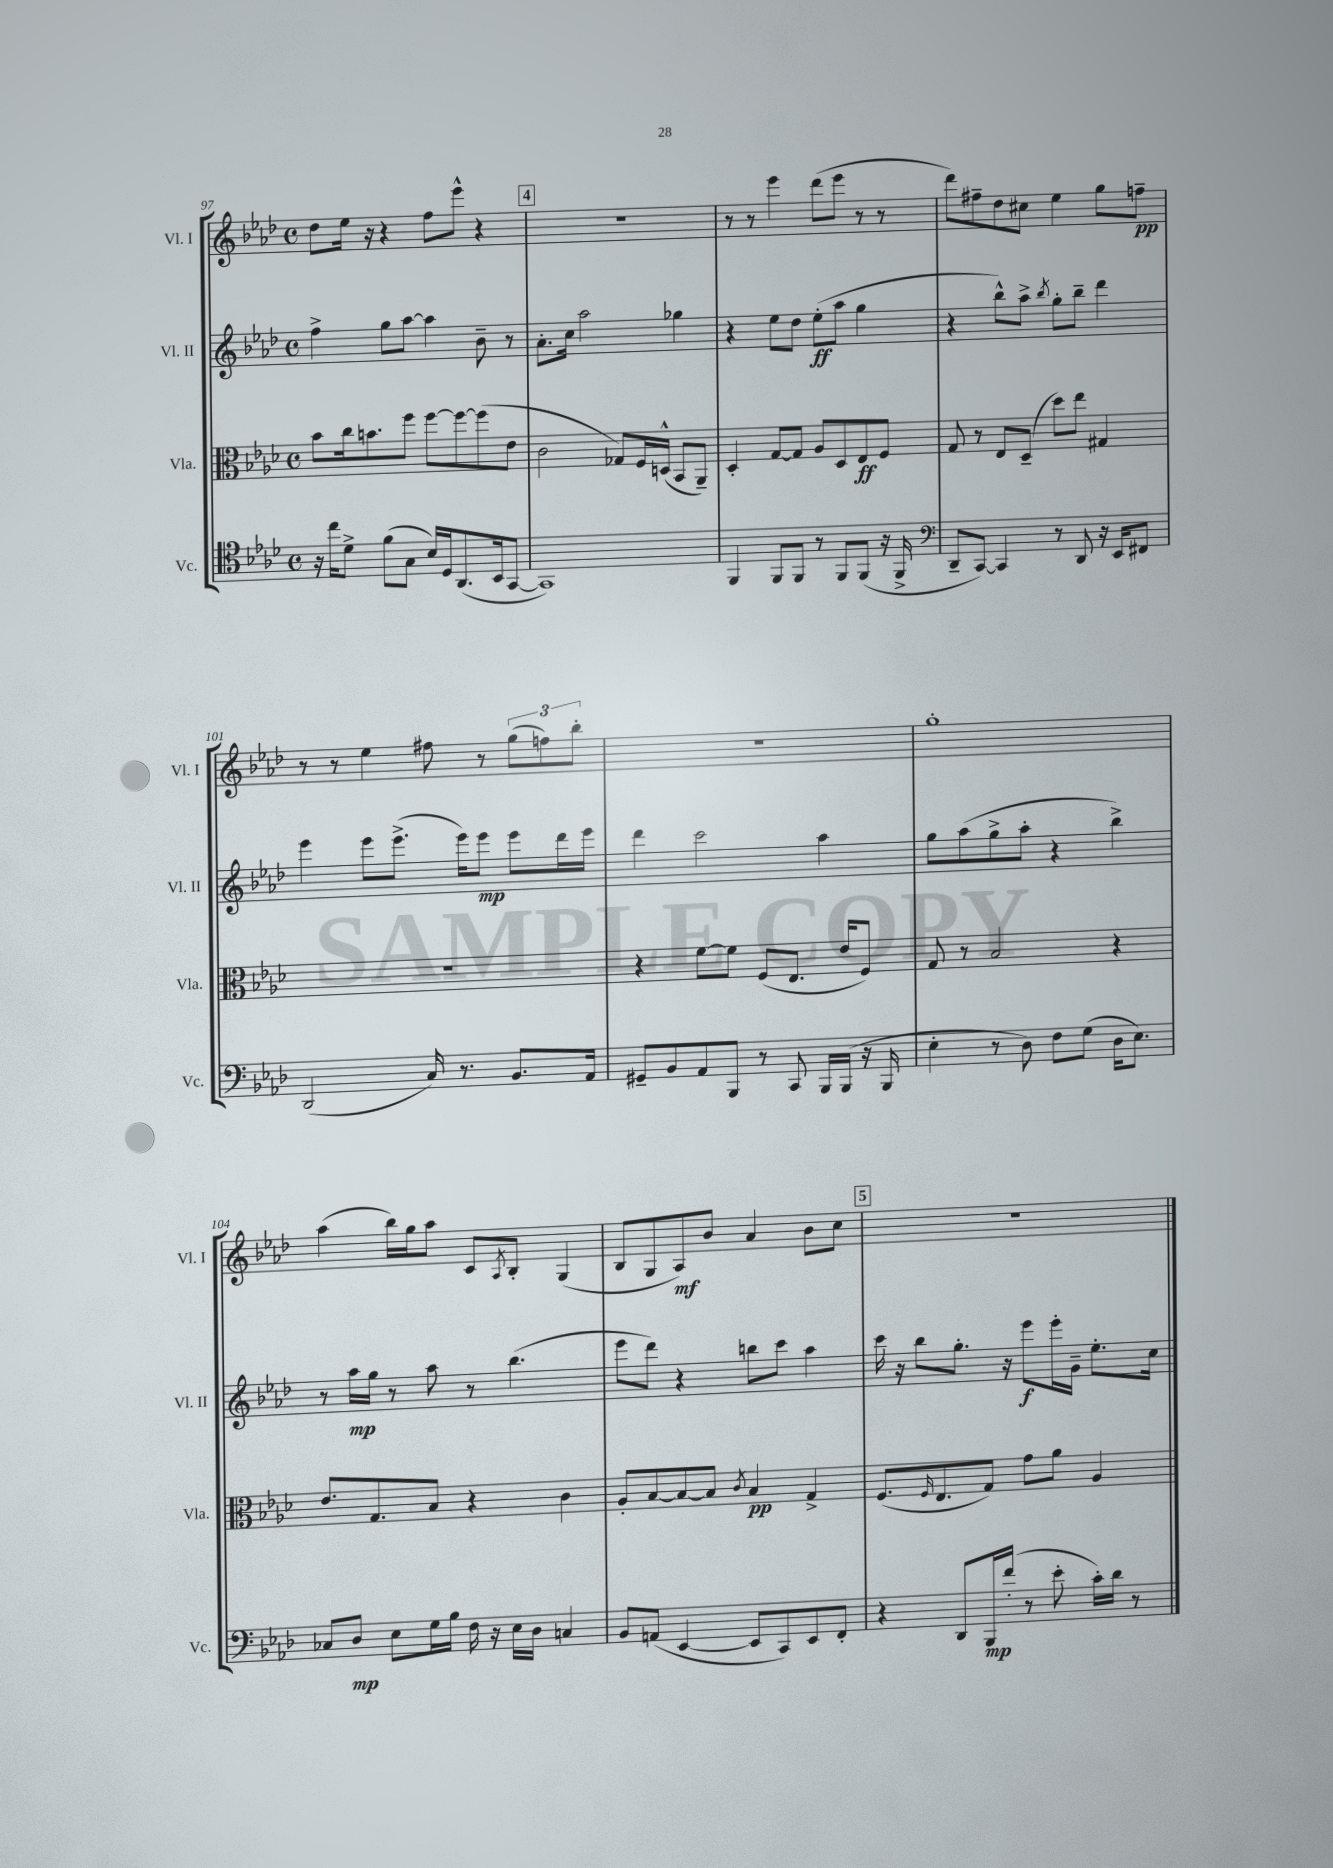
<<
\new StaffGroup <<
\new Staff = "s0" \with { instrumentName = "Vl. I" shortInstrumentName = "Vl. I" } {
    \clef treble \key aes \major \defaultTimeSignature \time 4/4
    des''8 ees''16 r16 r4 f''8 ees'''8-^ r4 |
    \mark \markup { \box "4" } R1 |
    r8 r8 ees'''4 des'''8( ees'''8 r8 r8 |
    des'''8) fis''8-- des''8 cis''8 ees''4 g''8 f''8--\pp |
    r8 r8 ees''4 fis''8 r8 \tuplet 3/2 { g''8( f''8) bes''8-. } |
    R1 |
    g''1-. |
    aes''4( bes''16) g''16 aes''8 c'8 \acciaccatura { aes8 } bes8-. g4( |
    bes8 g8 aes8\mf) bes'8 aes'4 bes'8 c''8 |
    \mark \markup { \box "5" } r1 \bar "|." |
}
\new Staff = "s1" \with { instrumentName = "Vl. II" shortInstrumentName = "Vl. II" } {
    \clef treble \key aes \major \defaultTimeSignature \time 4/4
    f''4-> g''8 aes''8~ aes''4 bes'8-- r8 |
    \mark \markup { \box "4" } aes'8.-. c''16 aes''2 ges''4 |
    r4 ees''8 des''8 ees''8-.\ff( aes''8 g''4 |
    r4 bes''8-^) aes''8-> \acciaccatura { bes''8 } g''8-. bes''8-- des'''4 |
    ees'''4 ees'''8 ees'''8.->( ees'''16) ees'''8\mp ees'''8 des'''16 ees'''16 |
    des'''4 c'''2 aes''4 |
    g''8 aes''8( g''8-> aes''8-. r4 bes''4->) |
    r8 aes''16\mp g''16 r8 aes''8 r8 bes''4.( |
    ees'''8 des'''8) r4 b''8 c'''8 aes''4 |
    \mark \markup { \box "5" } c'''16 r16 bes''8 g''8.-. r16 ees'''8\f ees'''16-. g'16-- ees''8.-. c''16 \bar "|." |
}
\new Staff = "s2" \with { instrumentName = "Vla." shortInstrumentName = "Vla." } {
    \clef alto \key aes \major \defaultTimeSignature \time 4/4
    bes'8 c''16 b'8. f''8 f''8~ f''8~ f''8( ees'8 |
    \mark \markup { \box "4" } c'2 ges8) f16 d16-^( bes,8 aes,8--) |
    des4-. g8~ g8 aes8 des8 ees8\ff f8 |
    g8 r8 ees8 des8--( des''8) ees''8 gis4 |
    R1 |
    r4 f'8~ f'8 f8( ees8. ees'16 f8) |
    g8 r8 bes2 r4 |
    ees'8. g8. bes8 r4 c'4 |
    aes8-. bes8~ bes8~ bes8 \acciaccatura { c'8 } bes4\pp g4-> |
    \mark \markup { \box "5" } f8.( \grace { f16 } ees8. g8) g'8 aes'8 aes4 \bar "|." |
}
\new Staff = "s3" \with { instrumentName = "Vc." shortInstrumentName = "Vc." } {
    \clef tenor \key aes \major \defaultTimeSignature \time 4/4
    r16 c''16 des'8-> f'8( g8 bes16) des16 aes,8.( bes,16 g,8~ |
    \mark \markup { \box "4" } g,1) |
    f,4 f,8 f,8 r8 f,8 f,8( r16 f,16-> |
    \clef bass des,8-- c,8~) c,4 r8 des,8 r16 ees,16 fis,8 |
    des,2( c16) r8. bes,8. aes,16 |
    gis,8-- bes,8 aes,8 bes,,8 r8 c,8 bes,,16 bes,,16( r16 bes,,16 |
    ees4-. r8 des8) f8 g8( des16 ees8.) |
    ces8 des8\mp ees8 g16 bes16 f16 r16 ees16 des16 c4 |
    bes,8 a,8( ees,4~ ees,8 c,8) ees,8 f,8-. |
    \mark \markup { \box "5" } r4 des,8 bes,,16\mp f'16-.( r8 ees'8-. c'16-.) des'16 r8 \bar "|." |
}
>>
>>
\layout { \context { \Score currentBarNumber = #97 } }
